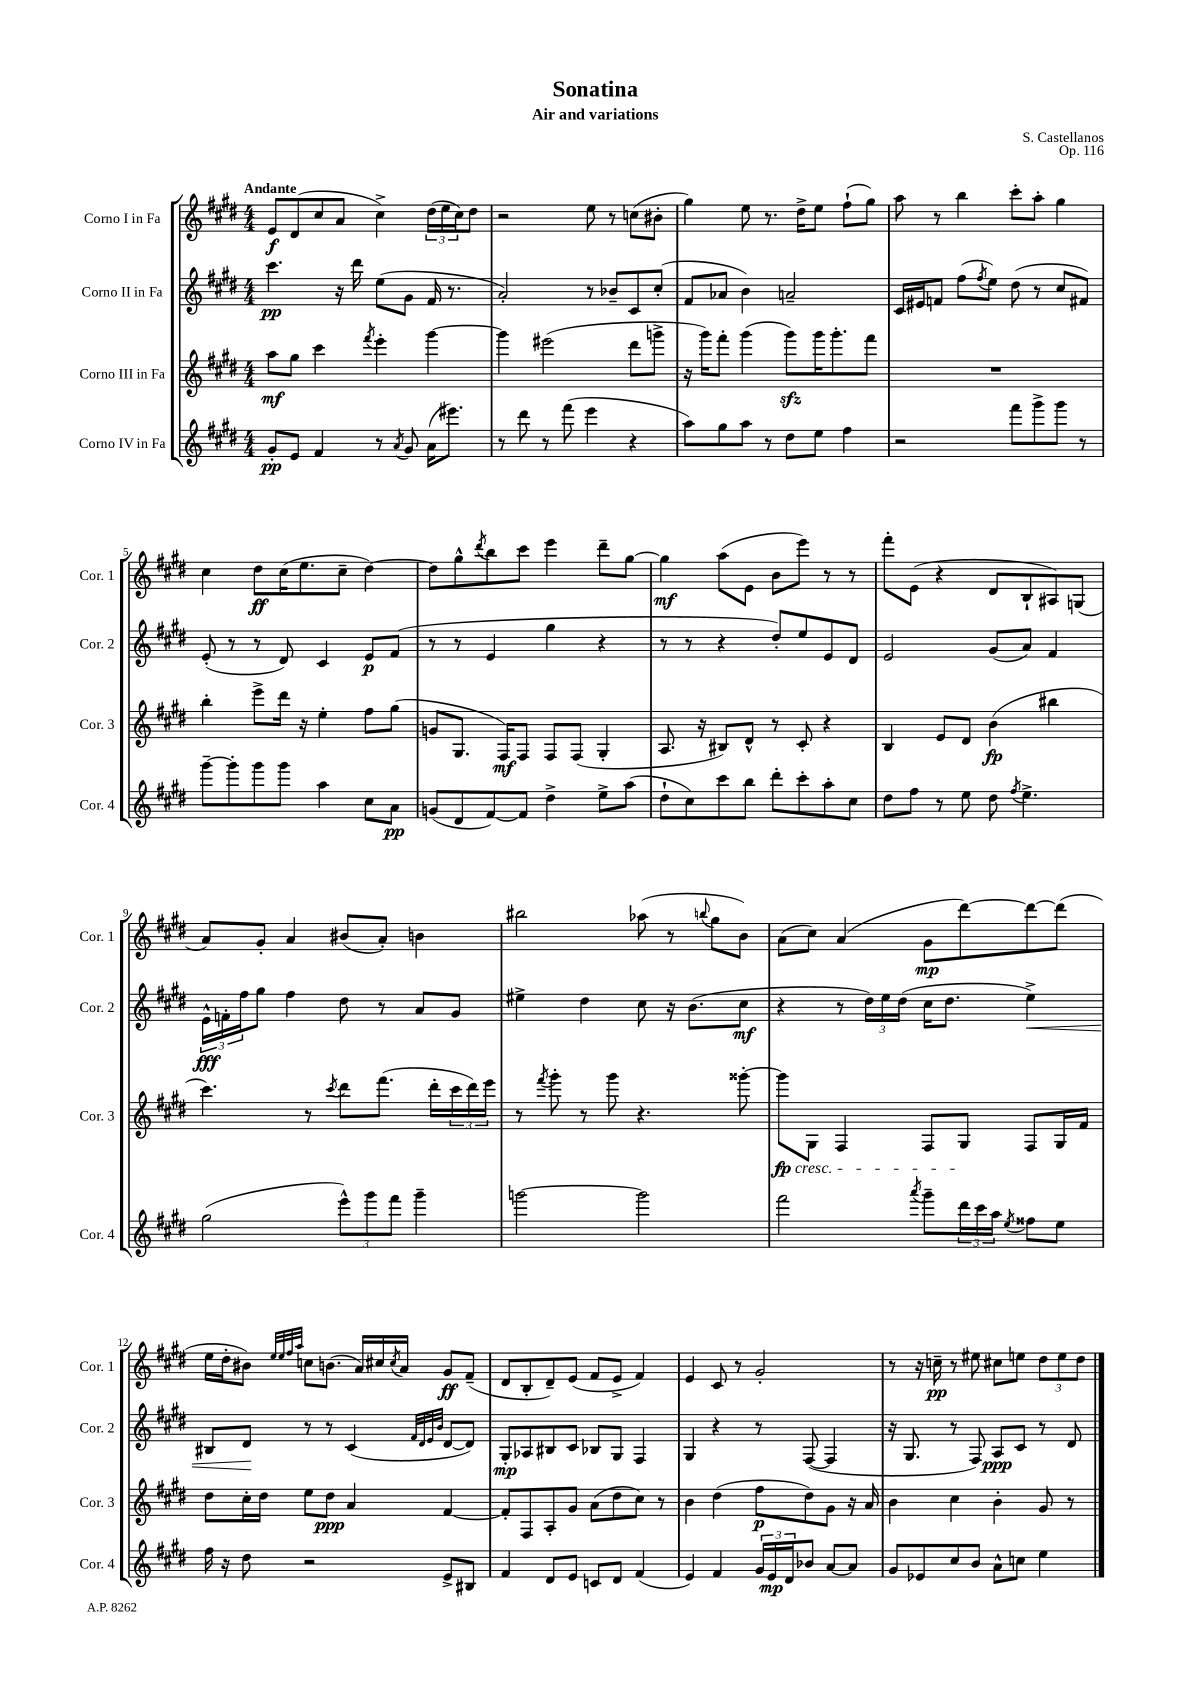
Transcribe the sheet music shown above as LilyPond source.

\header { title = "Sonatina" composer = "S. Castellanos" subtitle = "Air and variations" opus = "Op. 116" }
<<
\new StaffGroup <<
\new Staff = "s0" \with { instrumentName = "Corno I in Fa" shortInstrumentName = "Cor. 1" } {
    \clef treble \key e \major \numericTimeSignature \time 4/4 \tempo "Andante"
    e'8\f dis'8( cis''8 a'8 cis''4->) \tuplet 3/2 { dis''16( e''16 cis''16) } dis''8 |
    r2 e''8 r8 c''8( bis'8-. |
    gis''4) e''8 r8. dis''16-> e''8 fis''8-!( gis''8) |
    a''8 r8 b''4 cis'''8-. a''8-. gis''4 |
    cis''4 dis''8\ff cis''16( e''8. cis''8-- dis''4~) |
    dis''8 gis''8-^ \acciaccatura { dis'''8 } b''8 cis'''8 e'''4 dis'''8-- gis''8~ |
    gis''4\mf a''8( e'8 b'8 e'''8) r8 r8 |
    fis'''8-. e'8( r4 dis'8 b8-! ais8) g8( |
    a'8) gis'8-. a'4 bis'8( a'8-.) b'4 |
    bis''2 aes''8( r8 \appoggiatura { b''8 } gis''8 b'8) |
    a'8( cis''8) a'4( gis'8\mp dis'''8~) dis'''8~ dis'''8( |
    e''16 dis''16-. bis'8) \grace { e''32 e''32 fis''32 a''32 } c''8 b'8.( a'16) cis''16 \acciaccatura { cis''8 } a'16 gis'8\ff fis'8--( |
    dis'8 b8-. dis'8--) e'8( fis'8 e'8-> fis'4) |
    e'4 cis'8 r8 gis'2-. |
    r8 r16 c''16--\pp r8 eis''8 cis''8 e''8 \tuplet 3/2 { dis''8 e''8 dis''8 } \bar "|." |
}
\new Staff = "s1" \with { instrumentName = "Corno II in Fa" shortInstrumentName = "Cor. 2" } {
    \clef treble \key e \major \numericTimeSignature \time 4/4
    cis'''4.\pp r16 dis'''16 e''8( gis'8 fis'16 r8. |
    a'2-.) r8 bes'8-- cis'8 cis''8-.( |
    fis'8 aes'8 b'4) a'2-- |
    cis'16 eis'16 f'8 fis''8( \acciaccatura { fis''8 } e''8) dis''8( r8 cis''8 fis'8) |
    e'8-.( r8 r8 dis'8) cis'4 e'8\p fis'8( |
    r8 r8 e'4 gis''4 r4 |
    r8 r8 r4 dis''8-.) e''8 e'8 dis'8 |
    e'2 gis'8( a'8) fis'4 |
    \tuplet 3/2 { e'16-^\fff f'16-. fis''16 } gis''8 fis''4 dis''8 r8 a'8 gis'8 |
    eis''4-> dis''4 cis''8 r16 b'8.( cis''8\mf |
    r4 r8 \tuplet 3/2 { dis''16) e''16 dis''16( } cis''16 dis''8. e''4->\<) |
    bis8 dis'8\! r8 r8 cis'4( \grace { fis'32 dis'32 e'32 b'32 } dis'8~ dis'8) |
    gis8-.\mp aes8 bis8 cis'8 bes8 gis8 fis4 |
    gis4 r4 r8 fis8~( fis4 |
    r16 gis8. r8 fis8) a8\ppp cis'8 r8 dis'8 \bar "|." |
}
\new Staff = "s2" \with { instrumentName = "Corno III in Fa" shortInstrumentName = "Cor. 3" } {
    \clef treble \key e \major \numericTimeSignature \time 4/4
    a''8\mf gis''8 cis'''4 \acciaccatura { fis'''8 } e'''4-. gis'''4~ |
    gis'''4 eis'''2( dis'''8 g'''8-> |
    r16 gis'''16) fis'''8-. gis'''4( gis'''8\sfz) gis'''16 gis'''8.-. fis'''8 |
    R1 |
    b''4-. e'''8-> dis'''16 r16 e''4-. fis''8 gis''8( |
    g'8 gis8. fis16\mf) fis8 fis8 fis8( gis4-. |
    a8. r16 bis8) dis'8-^ r8 cis'8-. r4 |
    b4 e'8 dis'8 b'4\fp( bis''4 |
    cis'''4.) r8 \acciaccatura { cis'''8 } dis'''8 fis'''8.( dis'''16-. \tuplet 3/2 { cis'''16 dis'''16) e'''16 } |
    r8 \acciaccatura { fis'''8 } gis'''8-. r8 gis'''8 r4. gisis'''8~-. |
    gisis'''8\fp\cresc gis8 fis4 fis8 gis8\! fis8 gis16 fis'16 |
    dis''8 cis''16-. dis''16 e''8 dis''8\ppp a'4 fis'4~ |
    fis'8-. fis8 a8-. gis'8 a'8( dis''8 cis''8) r8 |
    b'4 dis''4( fis''8\p dis''8) gis'8 r16 a'16 |
    b'4 cis''4 b'4-. gis'8 r8 \bar "|." |
}
\new Staff = "s3" \with { instrumentName = "Corno IV in Fa" shortInstrumentName = "Cor. 4" } {
    \clef treble \key e \major \numericTimeSignature \time 4/4
    gis'8-.\pp e'8 fis'4 r8 \acciaccatura { a'8 } gis'8 a'16( eis'''8.) |
    r8 dis'''8 r8 fis'''8( e'''4 r4 |
    a''8) gis''8 a''8 r8 dis''8 e''8 fis''4 |
    r2 fis'''8 gis'''8-> gis'''8 r8 |
    gis'''8~-- gis'''8-. gis'''8 gis'''8 a''4 cis''8 a'8\pp |
    g'8( dis'8 fis'8~) fis'8 dis''4-> e''8-> a''8( |
    dis''8-! cis''8) cis'''8 b''8 dis'''8-. cis'''8-. a''8-. cis''8 |
    dis''8 fis''8 r8 e''8 dis''8 \acciaccatura { fis''8 } e''4.-> |
    gis''2( \tuplet 3/2 { e'''8-^) gis'''8 fis'''8 } gis'''4-- |
    g'''2~ g'''2 |
    fis'''2 \acciaccatura { a'''8 } gis'''8-- \tuplet 3/2 { dis'''16 cis'''16 a''16 } \acciaccatura { e''8 } fisis''8 e''8 |
    fis''16 r16 dis''8 r2 e'8-> bis8 |
    fis'4 dis'8 e'8 c'8 dis'8 fis'4( |
    e'4) fis'4 \tuplet 3/2 { gis'16 e'16\mp dis'16 } bes'8 a'8~ a'8 |
    gis'8 ees'8 cis''8 b'8 a'8-^ c''8 e''4 \bar "|." |
}
>>
>>
